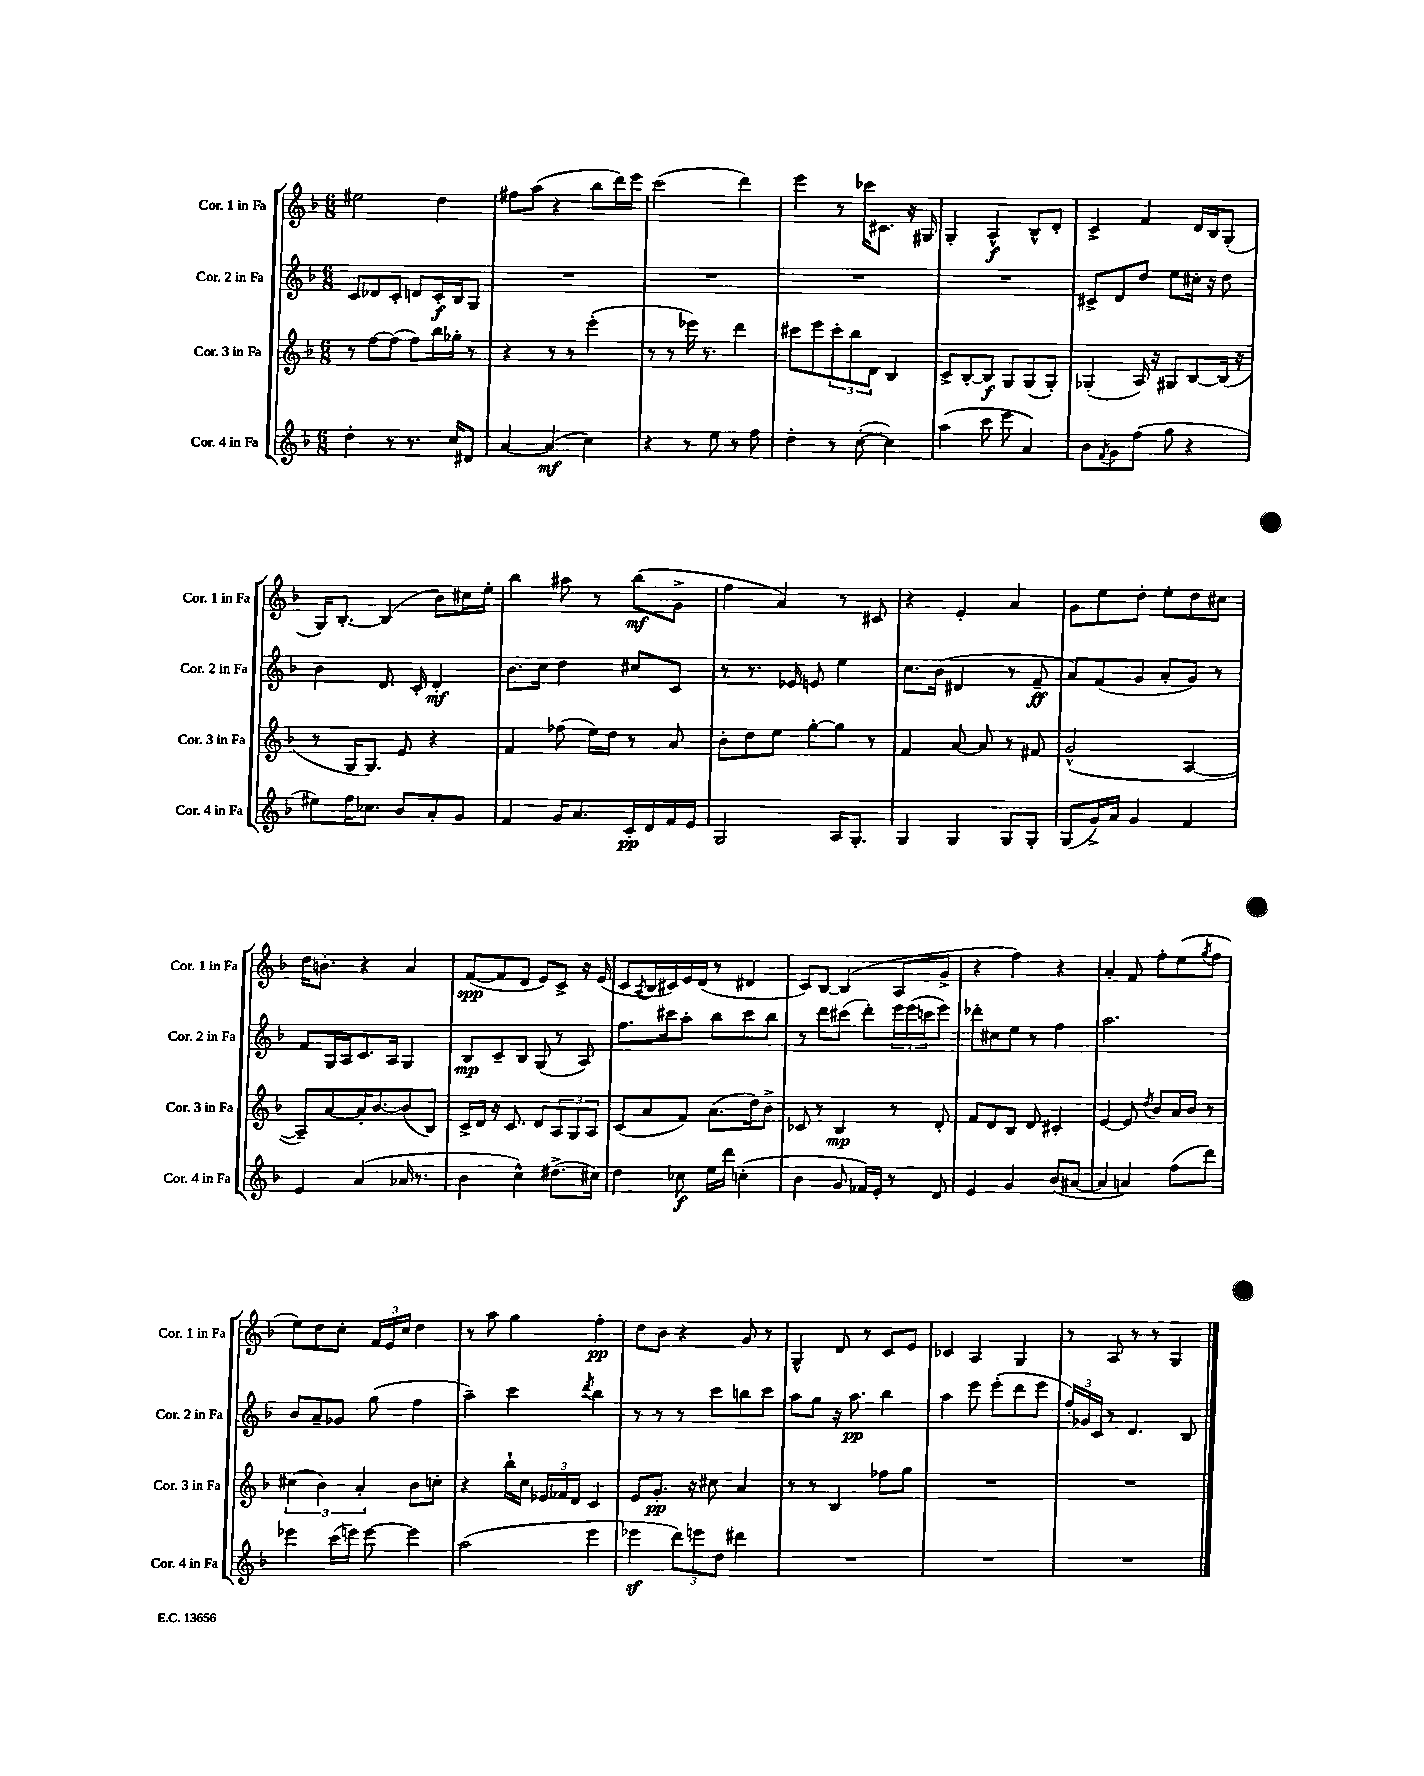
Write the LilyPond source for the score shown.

<<
\new StaffGroup <<
\new Staff = "s0" \with { instrumentName = "Cor. 1 in Fa" shortInstrumentName = "Cor. 1 in Fa" } {
    \clef treble \key f \major \numericTimeSignature \time 6/8
    eis''2 d''4 |
    fis''8 a''8( r4 bes''8 d'''16) e'''16 |
    c'''2( d'''4) |
    e'''4 r8 ces'''16 cis'8. r16 gis16 |
    g4-. a4-^\f bes8-^ d'8-. |
    c'4-> f'4 d'16 bes16 g8-.( |
    g16) bes8.~-. bes4( bes'8) cis''16 e''16-. |
    bes''4 ais''8 r8 bes''8\mf( g'8-> |
    f''4 a'4) r8 cis'8 |
    r4 e'4-. a'4 |
    g'8 e''8 d''8-. e''8-. d''8 cis''8 |
    d''16 b'8.-. r4 a'4 |
    f'8~\spp( f'8 d'8 e'8) c'8-> r16 e'16( |
    c'8 \acciaccatura { a8 } bes16 cis'16) e'16 d'16( r8 dis'4 |
    c'8) bes8~ bes4( a8 g'8-> |
    r4 f''4) r4 |
    a'4-. f'8 f''8-. e''8( \acciaccatura { g''8 } f''8 |
    e''8) d''8 c''8-. \tuplet 3/2 { f'16 e'16 c''16 } d''4 |
    r8 a''8 g''4 f''4-.\pp |
    d''8 bes'8 r4 g'8 r8 |
    g4-^ d'8 r8 c'8 e'8 |
    ces'4 a4 g4 |
    r8 a8 r8 r8 g4 \bar "|." |
}
\new Staff = "s1" \with { instrumentName = "Cor. 2 in Fa" shortInstrumentName = "Cor. 2 in Fa" } {
    \clef treble \key f \major \numericTimeSignature \time 6/8
    c'8 des'8 c'8-. d'8 c'16-.\f bes16 g8 |
    R2. |
    R2. |
    R2. |
    R2. |
    cis'8-> d'8 d''8 e''8 cis''16-. r16 d''8 |
    bes'4 d'8. c'16-. d'4-.\mf |
    bes'8. c''16 d''4 cis''8 c'8 |
    r8 r8. ees'16 e'8 e''4 |
    c''8. bes'16( dis'4 r8 f'8--\ff |
    a'8) f'8( g'8 a'8-. g'8) r8 |
    f'8 g16 a16 c'8. a16 g4 |
    bes8\mp c'8-- bes8 g8( r8 a8) |
    f''8. cis'''16 a''8-. bes''8 cis'''8 bes''8 |
    r8 d'''8 cis'''8( d'''8-.) \tuplet 3/2 { e'''16 e'''16( c'''16 } e'''8) |
    des'''8-. cis''8 e''8 r8 f''4 |
    a''2. |
    bes'8 a'8-- ges'8 g''8( f''4 |
    a''4--) c'''4 \acciaccatura { d'''8 } bes''4 |
    r8 r8 r8 c'''8 b''8 c'''8 |
    a''8 g''8 r16 a''8.\pp bes''4 |
    a''4 e'''8 e'''8-.( d'''8 e'''8 |
    \tuplet 3/2 { f''16-.) ges'16 c'16 } r8 d'4. bes8 \bar "|." |
}
\new Staff = "s2" \with { instrumentName = "Cor. 3 in Fa" shortInstrumentName = "Cor. 3 in Fa" } {
    \clef treble \key f \major \numericTimeSignature \time 6/8
    r8 f''8~ f''8( f''8) bes''16 ges''16-. r8 |
    r4 r8 r8 e'''4-.( |
    r8 r8 ees'''16) r8. d'''4 |
    cis'''8 e'''8 \tuplet 3/2 { cis'''8-. bes''8 d'8 } bes4 |
    c'8-> bes8~-. bes8\f g8 g8( g8-.) |
    ges4-.( a16) r16 gis8 bes8~ bes16( r16 |
    r8 g16 g8.) e'8 r4 |
    f'4 fes''8( e''16) d''16 r8 a'8 |
    bes'8-. d''8 e''8 g''8~-. g''8 r8 |
    f'4 a'8~ a'8 r8 fis'8 |
    g'2-^( a4~ |
    a8--) a'8~ a'16-. bes'8.~ bes'8( bes8) |
    c'16-> d'16 r16 c'8. d'8 \tuplet 3/2 { a8 g8 a8 } |
    c'8( a'8 f'8) a'8.( d''16) bes'8-> |
    ces'8 r8 bes4\mp r8 d'8-. |
    f'8 d'8 bes8 d'8 cis'4-. |
    e'4~ e'8 \acciaccatura { d''8 } bes'8 a'16 bes'16 r8 |
    \tuplet 3/2 { cis''4( bes'4) a'4-. } bes'8 c''8-. |
    r4 bes''16-! c''16 \tuplet 3/2 { ees'16 fes'16 d'16 } c'4 |
    e'8 g'8.-.\pp r16 cis''8 a'4 |
    r8 r8 bes4 fes''8 g''8 |
    R2. |
    R2. \bar "|." |
}
\new Staff = "s3" \with { instrumentName = "Cor. 4 in Fa" shortInstrumentName = "Cor. 4 in Fa" } {
    \clef treble \key f \major \numericTimeSignature \time 6/8
    d''4-. r8 r8. c''16 dis'8 |
    a'4~ a'4\mf( c''4) |
    r4 r8 e''8 r8 f''8 |
    d''4-. r8 c''8~-.( c''4) |
    a''4( c'''8 e'''8 a'4) |
    bes'8 \acciaccatura { f'8 } g'8 f''8( g''8 r4 |
    eis''8) f''16 ces''8. bes'8 a'8-. g'8 |
    f'4 g'16 a'8. c'16-.\pp d'16 f'16 e'16 |
    g2 a16 g8.-. |
    g4 g4 g8 g8-. |
    g8( g'16->) a'16 g'4 f'4 |
    e'4 a'4( aes'16 r8. |
    bes'4 c''4-^) dis''8.->( cis''16) |
    d''4 ces''8\f e''16 d'''16 c''4-.( |
    bes'4 g'8 fes'16) e'16-. r8 d'8 |
    e'4 g'4 bes'8( ais'8~ |
    ais'4 a'4) f''8( d'''8) |
    ees'''4 c'''16( e'''16) e'''8~ e'''4 |
    a''2( e'''4 |
    ees'''4\sf \tuplet 3/2 { d'''8) e'''8 d''8 } dis'''4 |
    R2. |
    R2. |
    R2. \bar "|." |
}
>>
>>
\layout { \context { \Score \remove "Bar_number_engraver" } }
